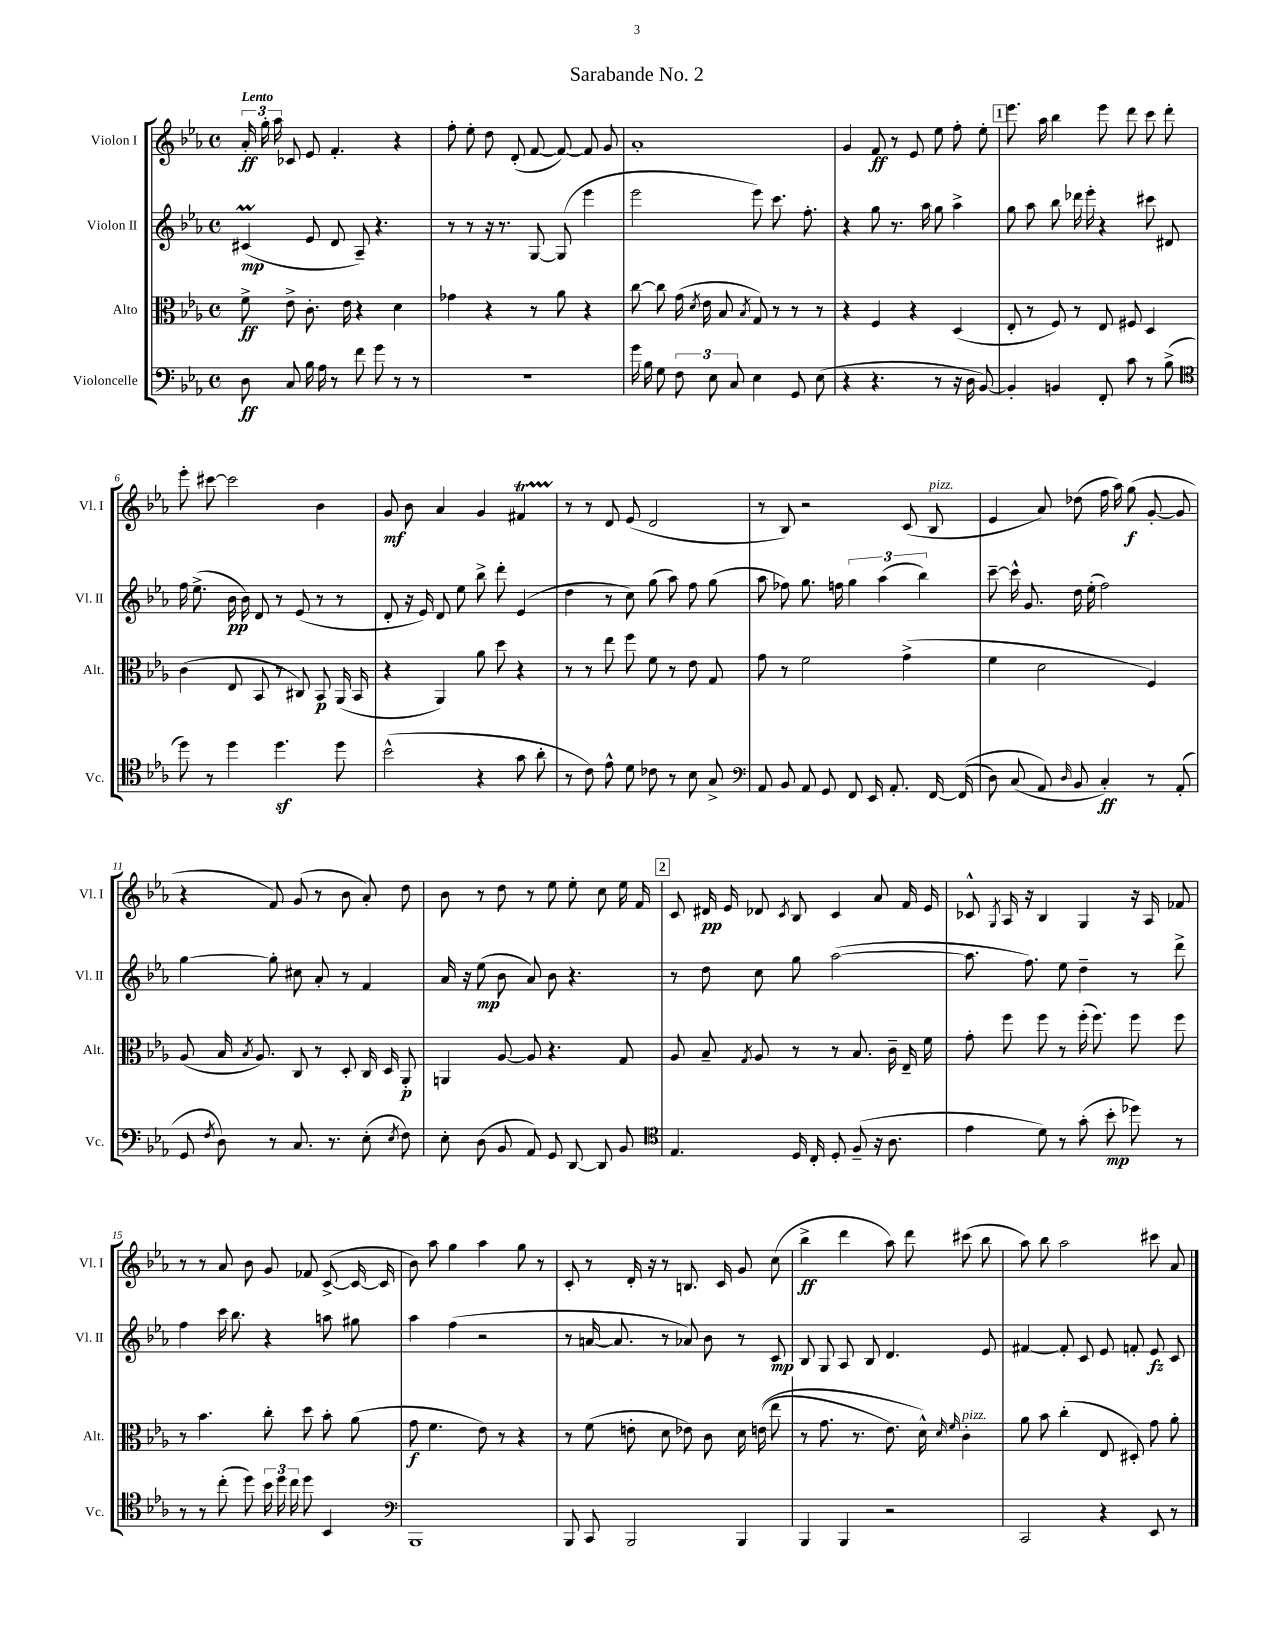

**kern	**kern	**kern	**kern
*staff4	*staff3	*staff2	*staff1
*clefF4	*clefC3	*clefG2	*clefG2
*k[b-e-a-]	*k[b-e-a-]	*k[b-e-a-]	*k[b-e-a-]
*M4/4	*M4/4	*M4/4	*M4/4
*met(c)	*met(c)	*met(c)	*met(c)
8D\	8f^\	(4c#/	24a-'/
.	.	.	24gg'\
.	.	.	24aa-\
8C/	8e-^\	.	8c-/
16B-\	8.c'\	8e-/	8e-/
16A-\	.	.	.
8r	.	8d/	4.f'/
.	16e-\	.	.
8f\	4r	8A-~/)	.
8g\	.	4.r	.
8r	4d\	.	4r
8r	.	.	.
=	=	=	=
1r	4g-\	8r	8ff'\
.	.	8r	8ee-'\
.	4r	16r	8dd\
.	.	8.r	.
.	.	.	(8d'/
.	8r	[8G/	[8f/
.	8a-\	(8G/]	8f/_)
.	4r	4eee-\	8f/]
.	.	.	8g/
=	=	=	=
16g\	[8cc\	2eee-\	1a-'
16B-\	.	.	.
8G\	8cc\]	.	.
12F\	(16g\	.	.
.	8qd/	.	.
.	16e-\	.	.
12E-\	.	.	.
.	8B-/	.	.
12C/	.	.	.
.	8qB-/	.	.
4E-\	8G/)	8eee-\)	.
.	8r	8.ccc\	.
8GG/	8r	.	.
.	.	8.ff'\	.
(8E-\	8r	.	.
=	=	=	=
4r	4r	4r	4g/
4.r	4F/	8gg\	8f/
.	.	8.r	8r
.	4r	.	8e-/
.	.	16aa-\	.
8r	.	8gg\	8ee-\
16r	(4D/	4aa-^\	8ff'\
16D\	.	.	.
[8BB-/)	.	.	8ee-'\
=	=	=	=
4BB-'/]	8E-'/	8gg\	8.eee-\
.	8r	8aa-\	.
.	.	.	16aa-\
4BB/	8F/)	8bb-\	4bb-\
.	8r	16ddd-\	.
.	.	16eee-'\	.
8FF'/	8E-/	4r	8eee-\
8c\	8F#/	.	8ddd\
8r	4D/	8ccc#\	8ccc\
(8B-^\	.	8d#/	8ddd'\
=	=	=	=
*clefC4	*	*	*
8dd\)	(4c\	16ff\	8eee-'\
.	.	(8.ee-^\	.
8r	.	.	[8ccc#\
4dd\	8E-/	16b-\	2ccc#\]
.	.	16b-\)	.
.	8BB-/	8d/	.
4.dd\	8r	8r	.
.	8C#/)	(8e-/	.
.	8BB-/	8r	4b-\
8dd\	(16AA-/	8r	.
.	16BB-/	.	.
=	=	=	=
(2b-^^\	4r	8d'/	8g/
.	.	16r	8b-\
.	.	16e-/)	.
.	4AA-/)	8d/	4a-/
.	.	8ee-\	.
4r	8a-\	8bb-^\	4g/
.	8dd\	8ddd'\	.
8g\	4r	(4e-/	4f#/
8a-'\	.	.	.
=	=	=	=
8r	8r	4dd\	8r
8c\)	8r	.	8r
8e-^^\	8ee-\	8r	8d/
8d\	8ff\	8cc\)	(8e-/
8c-\	8f\	(8gg\	2d/
8r	8r	8aa-\)	.
8B-\	8e-\	8ff\	.
8G^/	8G/	(8gg\	.
=	=	=	=
*clefF4	*	*	*
8AA-/	8g\	8aa-\	8r
8BB-/	8r	8ff-\)	8B-/)
8AA-/	2f\	8.gg\	2r
8GG/	.	.	.
.	.	16ff\	.
8FF/	.	6gg\	.
16EE-/	.	.	.
.	.	(6aa-\	.
8.AA-'/	.	.	.
.	(4g^\	.	(8c/
.	.	6bb-\)	.
[16FF/	.	.	8B-/
&((16FF/]	.	.	.
=	=	=	=
8D\)	4f\	[8ccc~\	4e-/
(8C/	.	16ccc^^\]	.
.	.	8.g/	.
8AA-/&)	2d\	.	8a-/)
16qqD/	.	.	.
8BB-/	.	16dd\	(8dd-\
.	.	(16ee-'\	.
4C'/)	.	2ff\)	16ff\
.	.	.	16aa-\)
.	.	.	(8gg\
8r	4F/)	.	[8g'/
(8AA-'/	.	.	8g/]
=	=	=	=
8GG/	(8A-/	[4gg\	4r
8qF/	.	.	.
8D\)	16B-/	.	.
.	8qB-/	.	.
.	8.A-/)	.	.
8r	.	8gg'\]	8f/)
8.C/	8C/	8cc#\	(8g/
.	8r	8a-'/	8r
8.r	.	.	.
.	8D'/	8r	8b-\
(8E-'\	16C/	4f/	8a-'/)
.	16D/	.	.
8qE-/	.	.	.
8F\)	8AA-'/	.	8dd\
=	=	=	=
8E-'\	4AA/	16a-/	8b-\
.	.	16r	.
(8D\	.	(8ee-\	8r
8BB-/	[8A-/	8b-\	8dd\
8AA-/)	8A-/]	8a-/)	8r
8GG/	4.r	8b-\	8ee-\
[8DD/	.	4.r	8ee-'\
8DD/]	.	.	8cc\
8BB-/	8G/	.	16ee-\
.	.	.	16f/
=	=	=	=
*clefC4	*	*	*
4.E-/	8A-/	8r	8c/
.	8B-~/	8dd\	16d#/
.	.	.	16e-/
.	8qG/	.	.
.	8A-/	8cc\	8d-/
.	.	.	8qc/
16D/	8r	8gg\	8B-/
16C'/	.	.	.
8D'/	8r	([2aa-\	4c/
(8F~/	8.B-/	.	.
16r	.	.	8a-/
8.A-\	16c~\	.	.
.	16E-~/	.	16f/
.	16f\	.	16e-/
=	=	=	=
4e-\	8g'\	8.aa-\]	8c-^^/
.	.	.	8qG/
.	8ff\	.	16A-/
.	.	8.ff\)	16r
8d\)	8ff\	.	4B-/
8r	8r	8ee-\	.
(8g'\	(16ff'\	4dd~\	4G/
.	8.ff\)	.	.
8b-'\	.	.	.
8dd-\)	8ff\	8r	16r
.	.	.	16A-/
8r	8ff\	8ddd^\	8f-/
=	=	=	=
8r	8r	4ff\	8r
8r	4.b-\	.	8r
(8cc'\	.	16ccc\	8a-/
.	.	8.bb-\	.
8dd\)	.	.	8b-\
24b-\	8cc'\	4r	8g/
24dd\	.	.	.
24cc\	.	.	.
8dd\	8dd\	.	8f-/
4BB-/	8b-'\	8aa\	([8c^/
.	(8a-\	8gg#\	16c/_
.	.	.	16c/]
=	=	=	=
*clefF4	*	*	*
1BBB-	8g\	4aa-\	8b-\)
.	4.f\	.	8aa-\
.	.	(4ff\	4gg\
.	8e-\)	2r	4aa-\
.	8r	.	.
.	4r	.	8gg\
.	.	.	8r
=	=	=	=
8BBB-/	8r	8r	8c'/
8CC/	(8f\	[16a/	8r
.	.	8.a/]	.
2BBB-/	8e'\	.	16d'/
.	.	.	16r
.	8d\	8r	8r
.	8e-\)	8a-/)	8.B/
.	8c\	8b-\	.
.	.	.	16c/
4BBB-/	16d\	8r	8g/
.	&((16e\	.	.
.	8ee-\	8c/	(8cc\
=	=	=	=
4BBB-/	8r	8B-/	4bb-^\
.	8.g\	8G/	.
4BBB-/	.	8A-/	4ddd\
.	8.r	.	.
.	.	8B-/	.
2r	8.e-\)	4.d/	8aa-\)
.	.	.	8ddd\
.	16d^^\&)	.	.
.	16qqd/	.	.
.	16qqf/	.	.
.	4c'\	.	(8ccc#\
.	.	8e-/	8bb-\
=	=	=	=
2CC/	8a-\	[4f#/	8aa-\)
.	8b-\	.	8bb-\
.	(4cc'\	8f#'/]	2aa-\
.	.	8c/	.
4r	8E-/	8e-/	.
.	8D#'/)	8f'/	.
8EE-/	8g\	8e-/	8ccc#\
8r	8a-'\	8c/	8a-/
==	==	==	==
*-	*-	*-	*-
